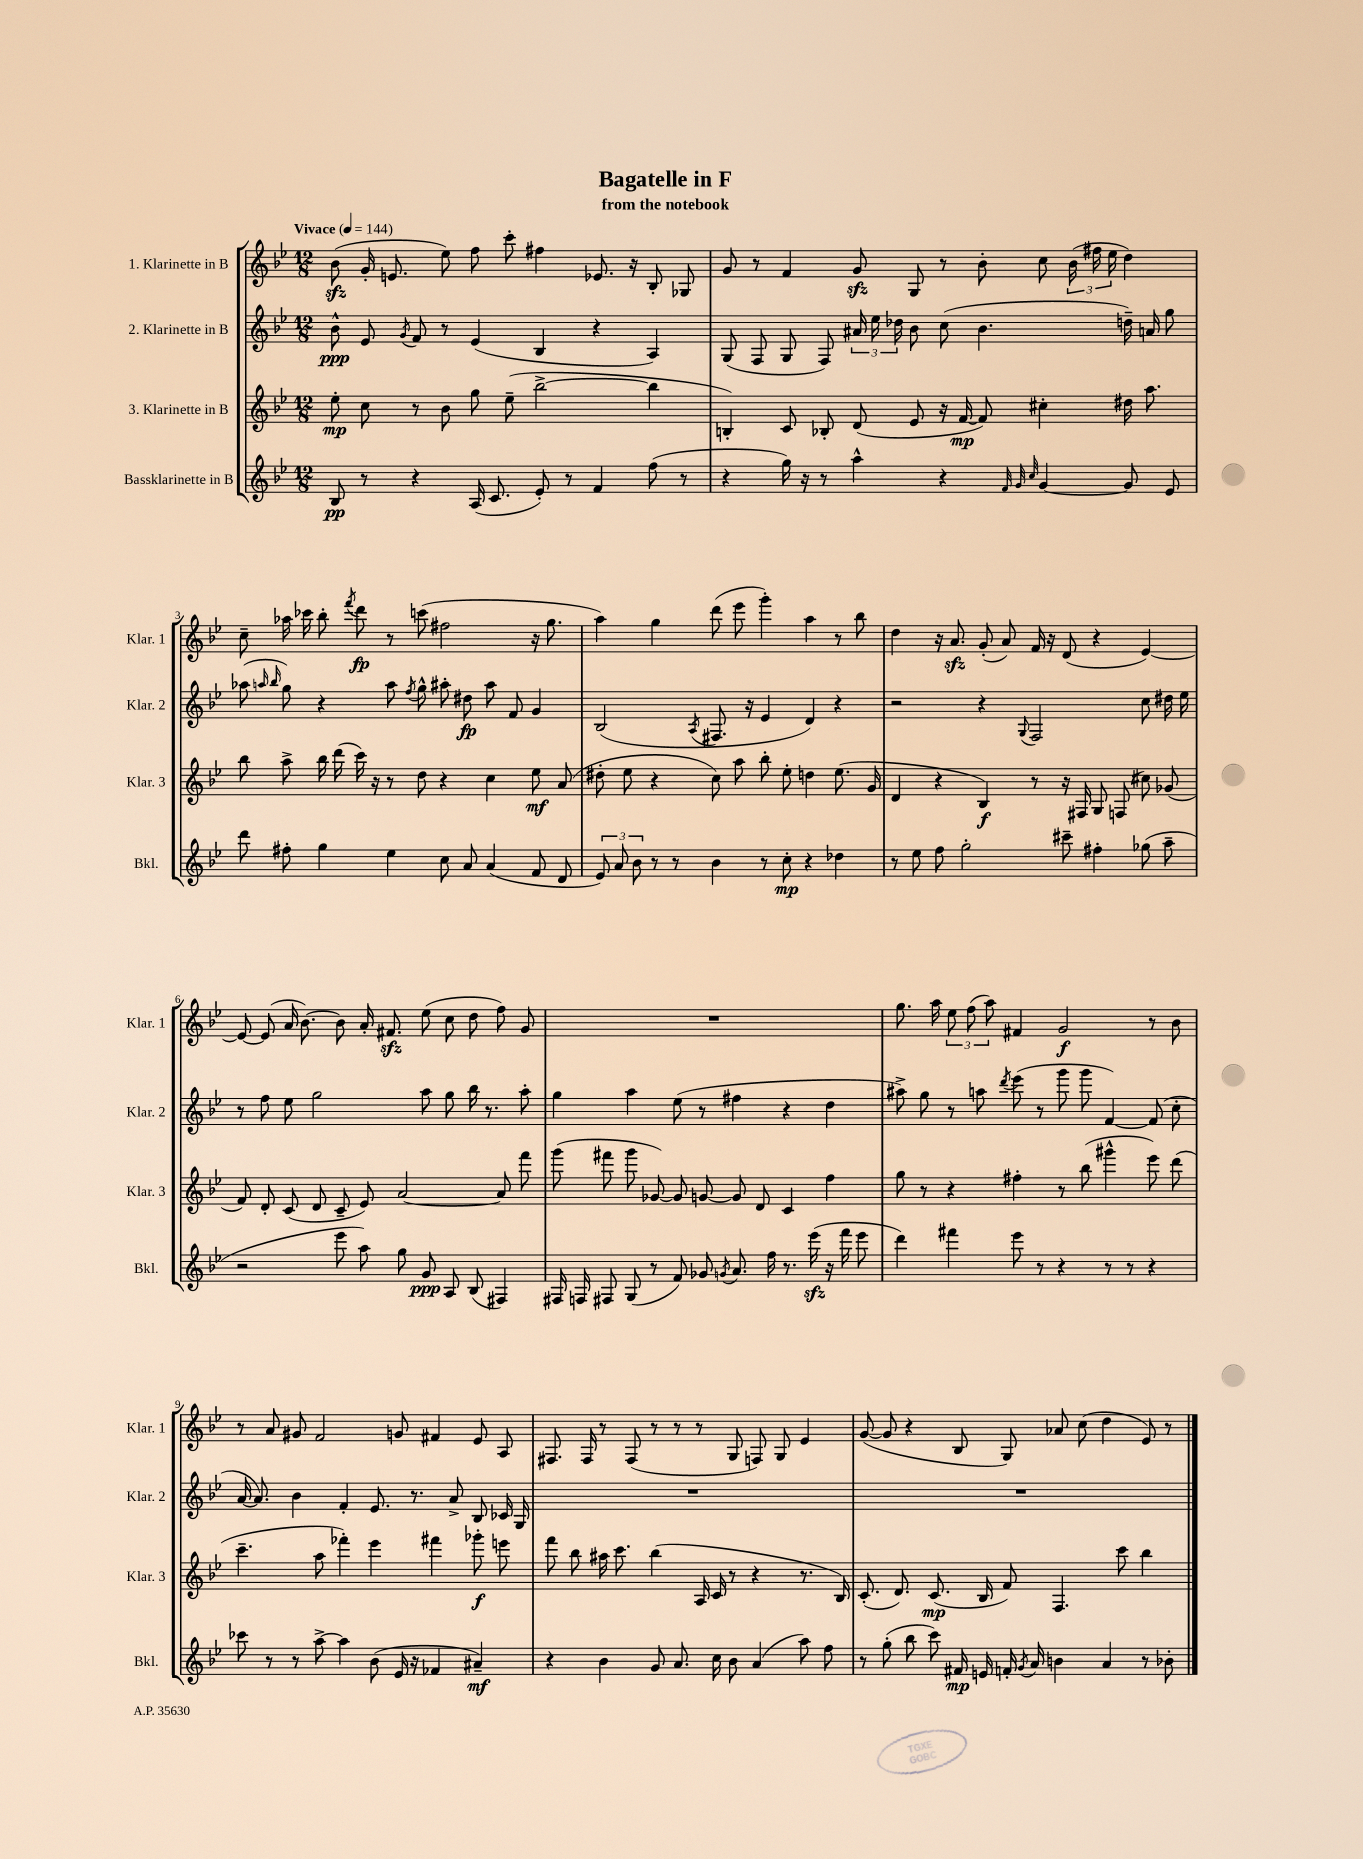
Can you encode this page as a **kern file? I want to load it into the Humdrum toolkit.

**kern	**kern	**kern	**kern
*staff4	*staff3	*staff2	*staff1
*clefG2	*clefG2	*clefG2	*clefG2
*k[b-e-]	*k[b-e-]	*k[b-e-]	*k[b-e-]
*M12/8	*M12/8	*M12/8	*M12/8
*MM144	*MM144	*MM144	*MM144
8B-	8ee-'	8b-^^	(8b-
8r	8cc	8e-	16g'
.	.	.	8.e
.	.	8qg	.
4r	8r	8f	.
.	8b-	8r	8ee-)
(16A	8gg	(4e-	8ff
8.c	.	.	.
.	(8ee-~	.	8ccc'
8e-')	[2bb-^	4B-	4ff#
8r	.	.	.
4f	.	4r	8.e-
.	.	.	16r
(8ff	4bb-]	4A)	8B-'
8r	.	.	8G-
=	=	=	=
4r	4B')	(8G	8g
.	.	8F	8r
16gg)	8c	8G	4f
16r	.	.	.
8r	8B-'	8F)	.
4aa^^	(8d	24a#	8g
.	.	24ee-	.
.	.	24dd-	.
.	8e-	8b-	8G
4r	16r	(8cc	8r
.	[16f	.	.
.	8f])	4.b-	8b-'
32qqf	.	.	.
32qqg	.	.	.
32qqcc	.	.	.
[4g	4cc#'	.	8cc
.	.	.	(24b-
.	.	.	24ff#
.	.	.	24ee-
8g]	16dd#	16dd~)	4dd)
.	8.aa	16a	.
8e-	.	8gg	.
=	=	=	=
8ddd	8bb-	(8aa-	8cc~
.	.	16qqaa	.
.	.	16qqbb-	.
8ff#'	8aa^	8gg)	16aa-
.	.	.	16ccc-
4gg	16bb-	4r	8bb-'
.	(16ddd	.	.
.	.	.	8qfff
.	16ccc)	.	8ddd
.	16r	.	.
4ee-	8r	8aa	8r
.	.	8qff	.
.	8dd	8gg^^	(8ccc
8cc	4r	8aa#'	2ff#
8a	.	8dd#	.
(4a	4cc	8aa#	.
.	.	8f	.
8f	8ee-	4g	16r
.	.	.	8.gg
8d	(8a	.	.
=	=	=	=
12e-)	8dd#'	(2B-	4aa)
12a	.	.	.
.	8ee-	.	.
12b-	.	.	.
8r	4r	.	4gg
8r	.	.	.
.	.	8qA	.
4b-	8cc)	8.F#	(8ddd
.	8aa	.	8eee-
.	.	16r	.
8r	8bb-'	4e-	4ggg')
8cc'	8ee-'	.	.
4r	4dd	4d)	4aa
4dd-	(8.ee-	4r	8r
.	.	.	8bb-
.	16g	.	.
=	=	=	=
8r	4d	2r	4dd
8ee-	.	.	.
8ff	4r	.	16r
.	.	.	8.a
2gg'	.	.	.
.	4B-)	4r	(8g'
.	.	.	8a)
.	.	8qqG	.
.	8r	2F	16f
.	.	.	16r
8ccc#~	16r	.	(8d
.	16F#	.	.
4ff#'	8G	.	4r
.	(8F	.	.
(8gg-	8cc#)	8cc	[4e-)
8aa~	(8g-	16dd#	.
.	.	16ee-	.
=	=	=	=
2r	8f)	8r	8e-_
.	8d'	8ff	(8e-]
.	(8c	8ee-	16a
.	.	.	[8.b-)
.	8d	2gg	.
8eee-	8c~	.	8b-]
8aa)	8e-)	.	16a'
.	.	.	8.f#
8gg	[2a	.	.
8g	.	8aa	(8ee-
8A	.	8gg	8cc
(8B-	.	16bb-	8dd
.	.	8.r	.
4F#)	8a]	.	8ff)
.	8fff	8aa'	8g
=	=	=	=
16F#	(8ggg	4gg	1.r
16F	.	.	.
8F#	8fff#	.	.
(8G	8ggg	4aa	.
8r	[8g-)	.	.
8f)	8g-]	(8ee-	.
8g-	[8g	8r	.
8qg	.	.	.
8.a	8g]	4ff#	.
.	8d	.	.
16ff	.	.	.
8.r	4c	4r	.
(16eee-	.	.	.
16r	4ff	4dd	.
16fff	.	.	.
8eee-	.	.	.
=	=	=	=
4ddd)	8gg	8aa#^)	8.gg
.	8r	8gg	.
.	.	.	16aa
4fff#	4r	8r	12ee-
.	.	.	(12ff
.	.	8aa	.
.	.	.	12aa)
.	.	8qddd	.
8eee-	4ff#'	(8eee-	4f#
8r	.	8r	.
4r	8r	8ggg	2g
.	(8bb-	8ggg	.
8r	4ggg#^^	[4f)	.
8r	.	.	.
4r	8eee-)	(8f]	8r
.	(8ddd	8cc'	8b-
=	=	=	=
8ccc-	4.ccc~	[16a	8r
.	.	8.a])	.
8r	.	.	8a
8r	.	4b-	8g#
[8aa^	8aa	.	2f
4aa]	4fff-')	4f'	.
(8b-	4eee-	8.e-	.
16e-	.	.	8g
16r	.	8.r	.
4f-	4fff#	.	4f#
.	.	8a^	.
4a#~)	8ggg-'	8B-	8e-
.	8eee	16c-	8A
.	.	16G	.
=	=	=	=
4r	8fff	1.r	8.F#
.	8bb-	.	.
.	.	.	16F#
4b-	16aa#	.	8r
.	8.ccc	.	.
.	.	.	(8F#
8g	(4bb-	.	8r
8.a	.	.	8r
.	16A	.	8r
16cc	16c	.	.
8b-	8r	.	8G
(4a	4r	.	8F)
.	.	.	8G
8aa)	8.r	.	4e-
8ff	.	.	.
.	16B-)	.	.
=	=	=	=
8r	(8.c'	1.r	([8g
(8gg'	.	.	8g]
.	8.d)	.	.
8bb-	.	.	4r
8ccc)	(8.c	.	.
16f#	.	.	8B-
16e	16B-	.	.
16f'	8f)	.	8G)
8qg	.	.	.
16a	.	.	.
4b	4.F	.	8a-
.	.	.	(8cc
4a	.	.	4dd
.	8ccc	.	.
8r	4bb-	.	8e-)
8b-'	.	.	8r
==	==	==	==
*-	*-	*-	*-
